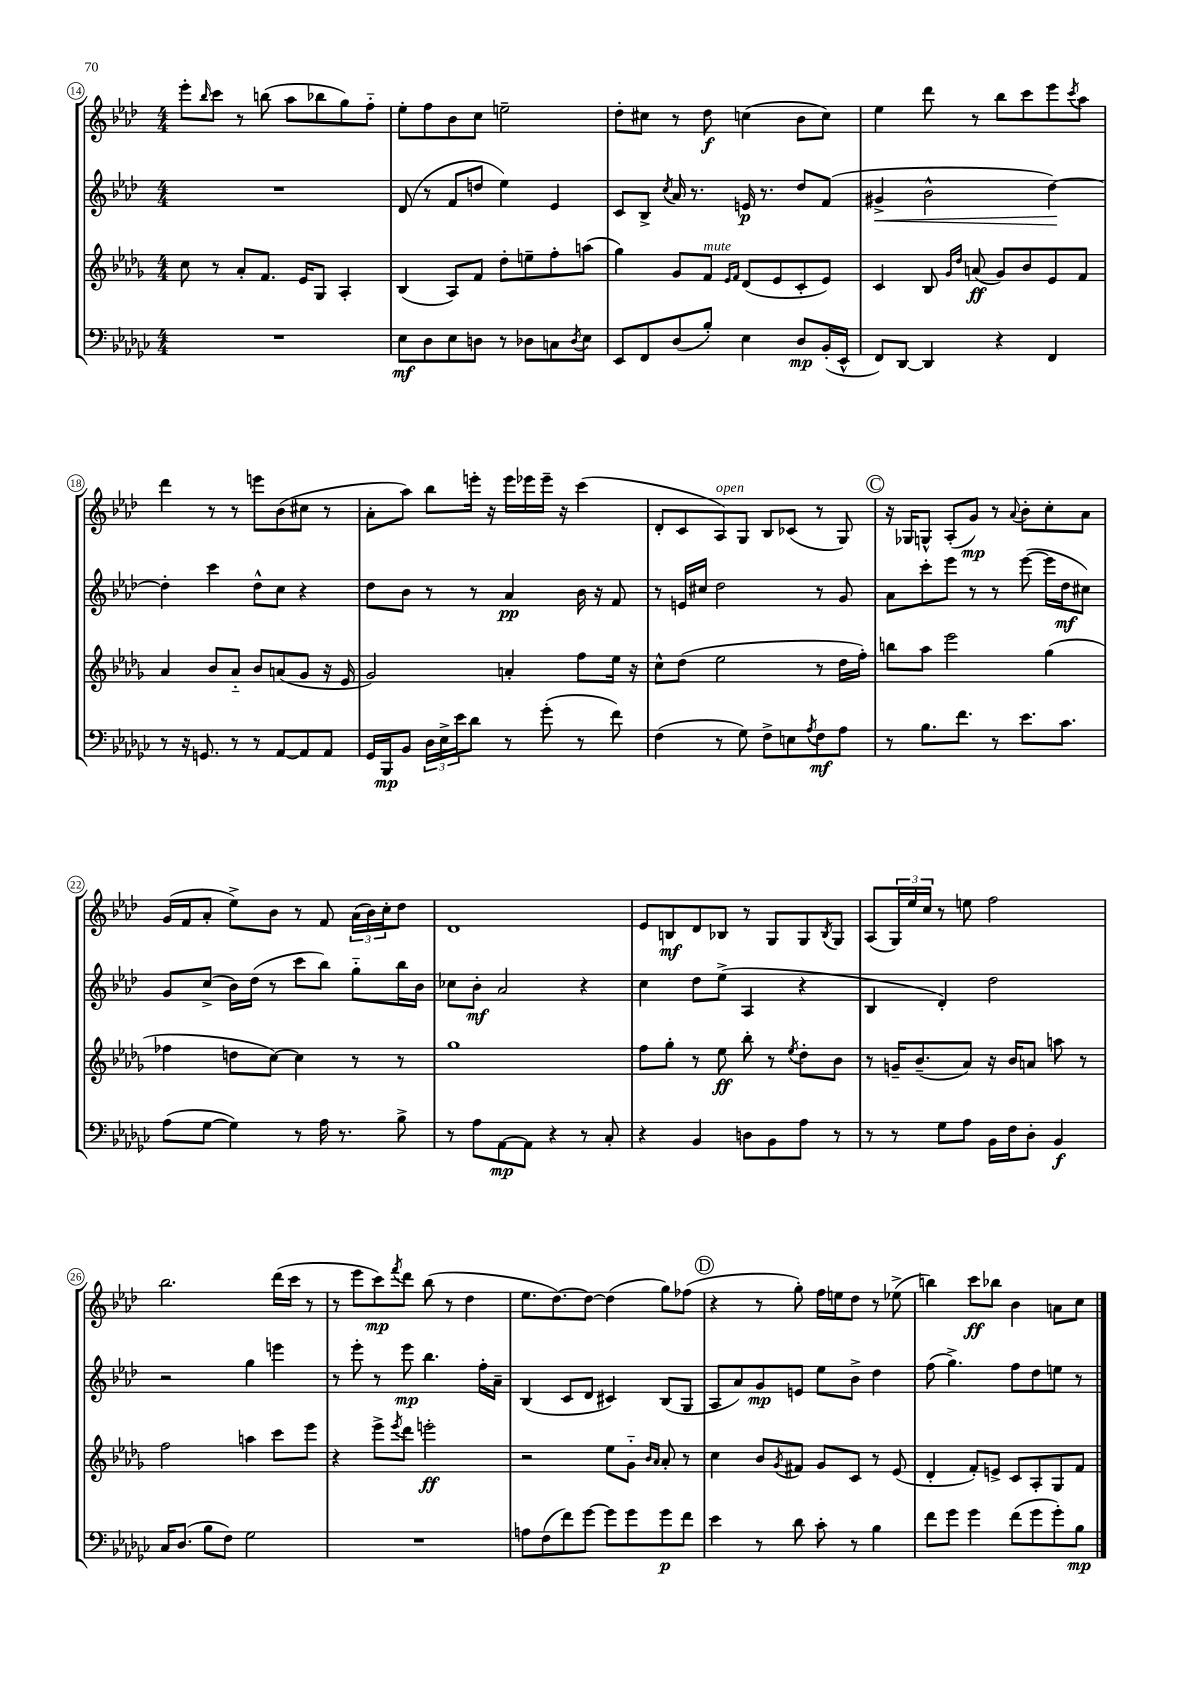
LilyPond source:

<<
\new StaffGroup <<
\new Staff = "s0" {
    \clef treble \key aes \major \numericTimeSignature \time 4/4
    ees'''8-. \grace { bes''16 } c'''8 r8 b''8( aes''8 bes''8 g''8) f''8-_ |
    ees''8-. f''8 bes'8 c''8 e''2-- |
    des''8-. cis''8 r8 des''8\f c''4( bes'8 c''8) |
    ees''4 des'''8 r8 bes''8 c'''8 ees'''8 \acciaccatura { c'''8 } aes''8 |
    des'''4 r8 r8 e'''8 bes'8( cis''8 r8 |
    aes'8-. aes''8) bes''8 e'''16-. r16 e'''16 ees'''16 ees'''16-- r16 c'''4( |
    des'8-. c'8 aes8^\markup { \italic "open" }) g8 bes8 ces'8( r8 g8) |
    \mark \markup { \circle "C" } r16 ges16 g8-^ aes8-.( g'8\mp) r8 \appoggiatura { aes'8 } bes'8-. c''8-. aes'8 |
    g'16( f'16 aes'8-. ees''8->) bes'8 r8 f'8 \tuplet 3/2 { aes'16( bes'16) c''16-. } des''8 |
    des'1 |
    ees'8 b8\mf des'8 bes8 r8 g8 g8 \acciaccatura { bes8 } g8 |
    aes8( \tuplet 3/2 { g16) ees''16 c''16 } r8 e''8 f''2 |
    bes''2. des'''16( c'''16 r8 |
    r8 ees'''8 c'''8\mp) \acciaccatura { f'''8 } des'''8 bes''8( r8 des''4 |
    ees''8. des''8.~) des''8~ des''4( g''8) fes''8( |
    \mark \markup { \circle "D" } r4 r8 g''8-.) f''16 e''16 des''8 r8 ees''8->( |
    b''4) c'''8\ff bes''8 bes'4 a'8 c''8 \bar "|." |
}
\new Staff = "s1" {
    \clef treble \key aes \major \numericTimeSignature \time 4/4
    R1 |
    des'8( r8 f'8 d''8 ees''4) ees'4 |
    c'8 bes8-> \acciaccatura { c''8 } aes'16 r8. e'16\p r8. des''8 f'8( |
    gis'4->\< bes'2-^ des''4~\!) |
    des''4-. c'''4 des''8-^ c''8 r4 |
    des''8 bes'8 r8 r8 aes'4\pp bes'16 r16 f'8 |
    r8 e'16 cis''16 des''2 r8 g'8 |
    \mark \markup { \circle "C" } aes'8 c'''8-. ees'''8 r8 r8 ees'''8~( ees'''16 des''16\mf cis''8) |
    g'8 c''8->( bes'16) des''16( r8 c'''8 bes''8) g''8-_ bes''16 bes'16 |
    ces''8 bes'8-.\mf aes'2 r4 |
    c''4 des''8 ees''8->( aes4 r4 |
    bes4 des'4-.) des''2 |
    r2 g''4 e'''4 |
    r8 ees'''8-. r8 ees'''8\mp bes''4. f''16-. aes'16-- |
    bes4( c'8 des'8 cis'4) bes8( g8 |
    \mark \markup { \circle "D" } aes8 aes'8) g'8\mp e'8 ees''8 bes'8-> des''4 |
    f''8( g''4.->) f''8 des''8 e''8 r8 \bar "|." |
}
\new Staff = "s2" {
    \clef treble \key des \major \numericTimeSignature \time 4/4
    c''8 r8 aes'8-. f'8. ees'16 ges8 aes4-. |
    bes4( aes8) f'8 des''8-. e''8-- f''8-. a''8( |
    ges''4) ges'8 f'8^\markup { \italic "mute" } \grace { ees'16 f'16 } des'8( ees'8 c'8-. ees'8) |
    c'4 bes8 \grace { ges'16 des''16 } a'8\ff( ges'8) bes'8 ees'8 f'8 |
    aes'4 bes'8 aes'8-_ bes'8 a'8( ges'8 r16 ees'16 |
    ges'2) a'4-. f''8 ees''16 r16 |
    c''8-^ des''8( ees''2 r8 des''16 f''16-.) |
    \mark \markup { \circle "C" } b''8 aes''8 ees'''2 ges''4( |
    fes''4 d''8 c''8~) c''4 r8 r8 |
    ges''1 |
    f''8 ges''8-. r8 ees''8\ff bes''8-. r8 \acciaccatura { ees''8 } des''8-. bes'8 |
    r8 g'16-- bes'8.--( aes'8) r16 bes'16 a'8 a''8 r8 |
    f''2 a''4 c'''8 ees'''8 |
    r4 ees'''8-> \acciaccatura { ees'''8 } des'''8 e'''2-.\ff |
    r2 ees''8 ges'8-_ \grace { bes'16 aes'16 } aes'8-. r8 |
    \mark \markup { \circle "D" } c''4 bes'8 \acciaccatura { ges'8 } fis'8 ges'8 c'8 r8 ees'8( |
    des'4-. f'8-.) e'8-> c'8 aes8-. ges8 f'8 \bar "|." |
}
\new Staff = "s3" {
    \clef bass \key ges \major \numericTimeSignature \time 4/4
    R1 |
    ees8\mf des8 ees8 d8 r8 des8 c8 \acciaccatura { des8 } ees8 |
    ees,8 f,8 des8( bes8-.) ees4 des8\mp bes,16-.( ees,16-^ |
    f,8) des,8~ des,4 r4 f,4 |
    r8 r16 g,8. r8 r8 aes,8~ aes,8 aes,8 |
    ges,16 bes,,16\mp bes,8 \tuplet 3/2 { des16 ees16-> ees'16 } des'8 r8 ges'8-.( r8 f'8) |
    f4( r8 ges8) f8-> e8 \acciaccatura { aes8 } f8\mf aes8 |
    \mark \markup { \circle "C" } r8 bes8. f'8. r8 ees'8. ces'8. |
    aes8( ges8~ ges4) r8 aes16 r8. bes8-> |
    r8 aes8 aes,8~\mp aes,8 r4 r8 ces8-. |
    r4 bes,4 d8 bes,8 aes8 r8 |
    r8 r8 ges8 aes8 bes,16 f16 des8-. bes,4\f |
    ces16 des8.( bes8 f8) ges2 |
    R1 |
    a8 f8( f'8) ges'8~ ges'8 ges'8 ges'8\p f'8 |
    \mark \markup { \circle "D" } ees'4 r8 des'8 ces'8-. r8 bes4 |
    f'8 ges'8 ges'4 f'8( ges'8 ges'8-.) bes8\mp \bar "|." |
}
>>
>>
\layout { \context { \Score currentBarNumber = #14 \override BarNumber.stencil = #(make-stencil-circler 0.1 0.3 ly:text-interface::print) } }
